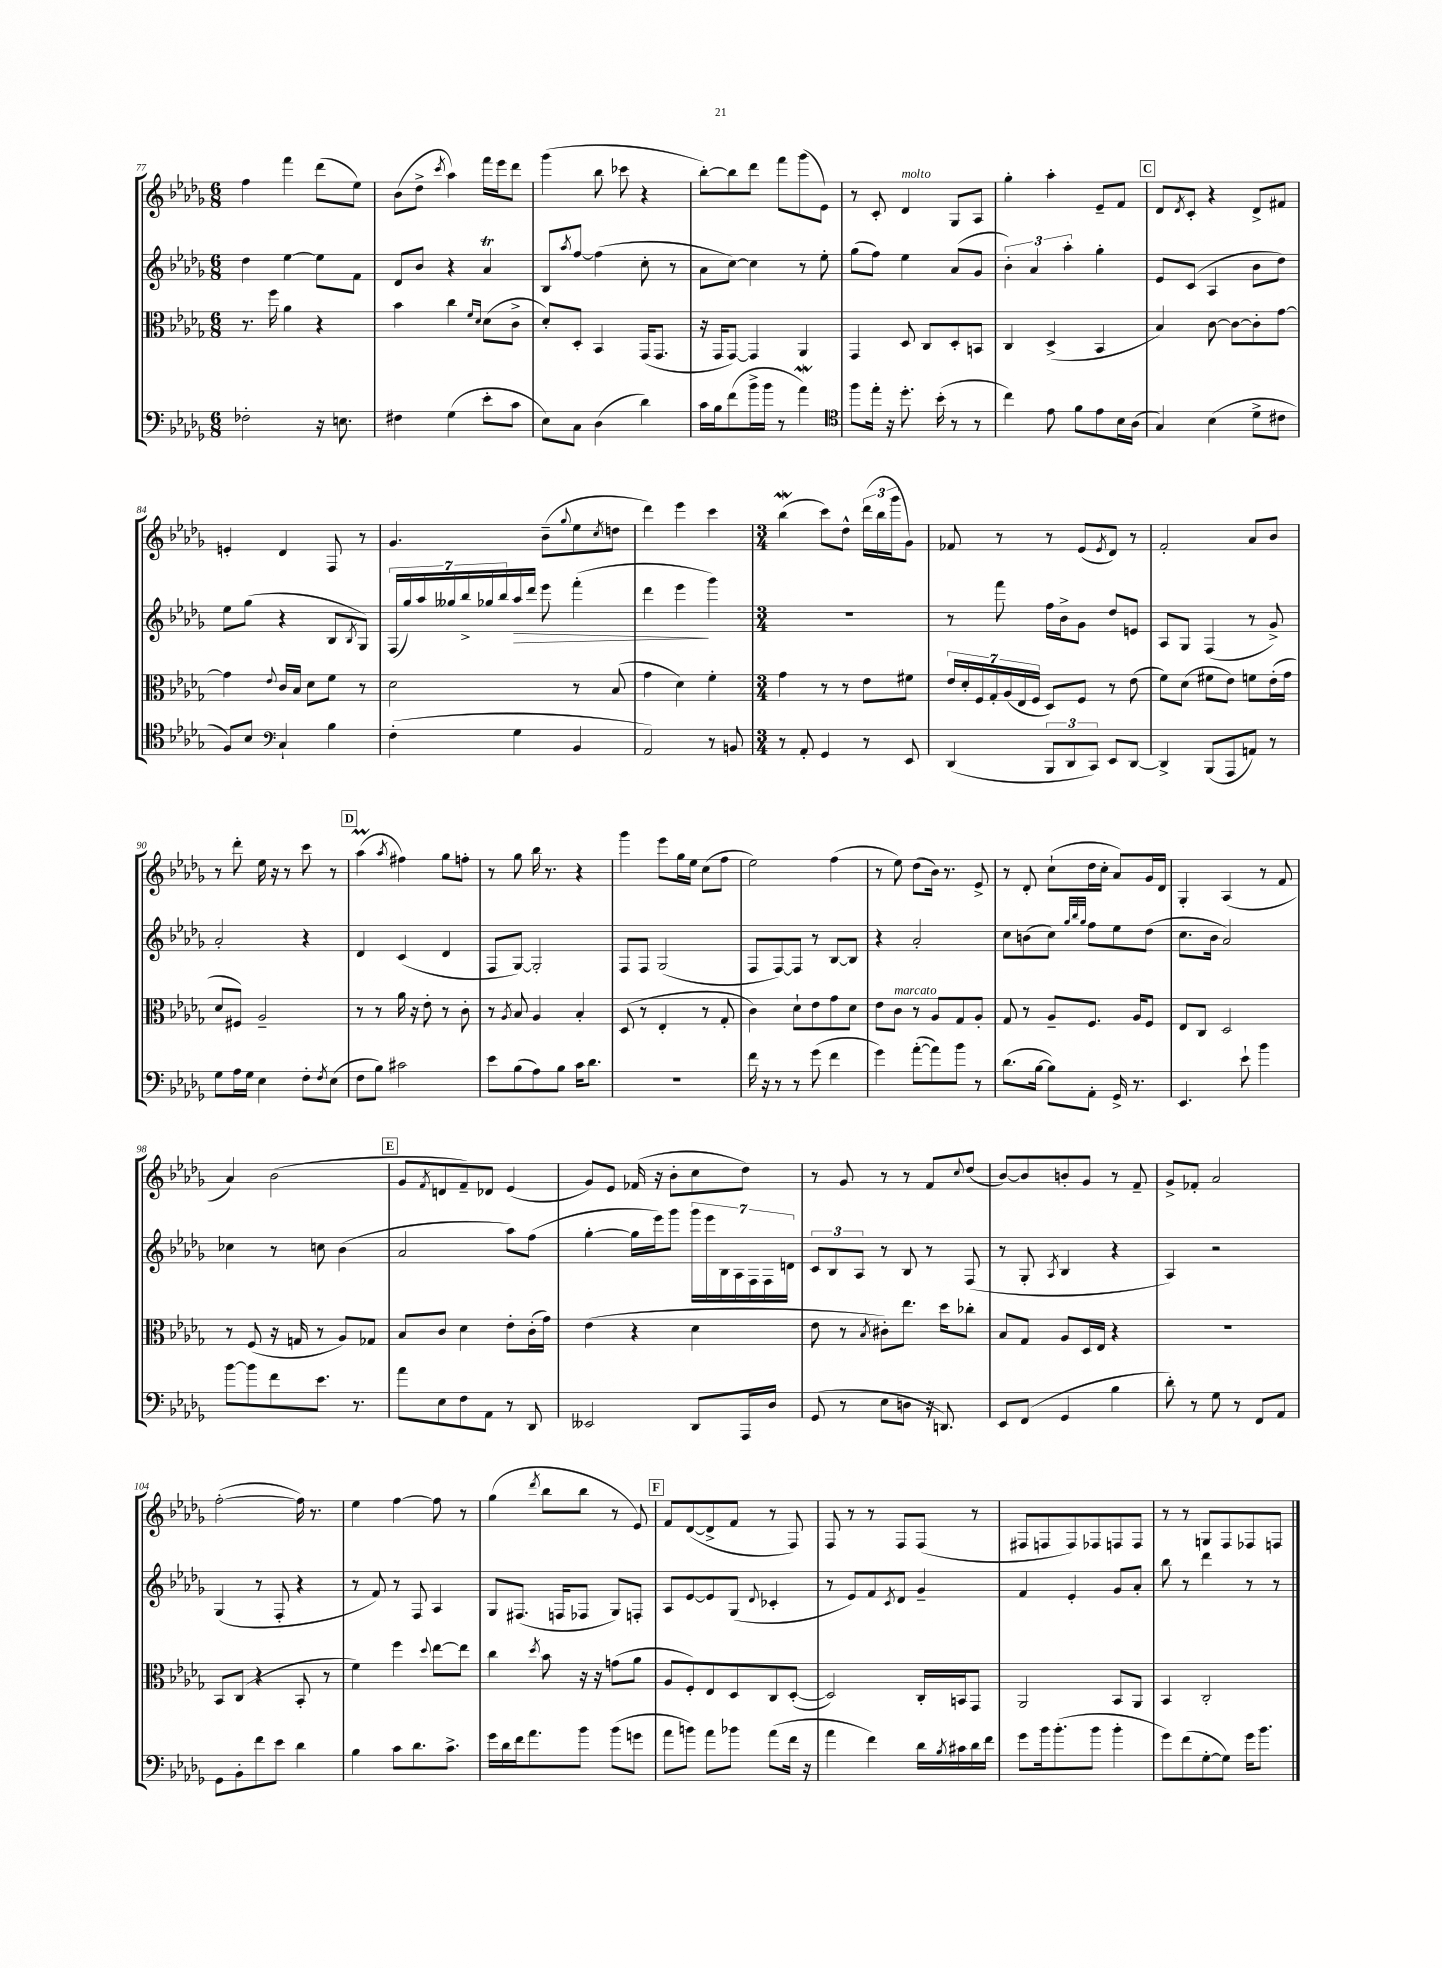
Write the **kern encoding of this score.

**kern	**kern	**kern	**kern
*staff4	*staff3	*staff2	*staff1
*clefF4	*clefC3	*clefG2	*clefG2
*k[b-e-a-d-g-]	*k[b-e-a-d-g-]	*k[b-e-a-d-g-]	*k[b-e-a-d-g-]
*M6/8	*M6/8	*M6/8	*M6/8
2F-'	8.r	4dd-	4ff
.	16ff	.	.
.	4a-	[4ee-	4fff
16r	4r	8ee-]	(8ddd-
8.E	.	.	.
.	.	8f	8ee-)
=	=	=	=
4F#	4b-	8d-	(8b-
.	.	8b-	8dd-^
.	.	.	8qccc
(4G-	4cc	4r	4aa-)
.	16qqf	.	.
.	16qqd-	.	.
8e-'	(8d-	4a-	16fff
.	.	.	16eee-
8c	8c^	.	8ddd-
=	=	=	=
8E-)	8d-')	8B-	(4ggg-
.	.	8qaa-	.
8C	8D-'	[8ff	.
(4D-	4BB-	(4ff]	8bb-
.	.	.	8ccc-
4d-)	(16GG-	8cc'	4r
.	8.GG-	.	.
.	.	8r	.
=	=	=	=
16c	16r	8a-	[8bb-')
16B-	16GG-	.	.
(8f	[8GG-)	[8cc)	8bb-]
16b-^	4GG-]	4cc]	8ddd-
16b-	.	.	.
8r	.	.	8fff
4a-)	4AA-	8r	(8ggg-
.	.	8ee-'	8e-)
=	=	=	=
*clefC4	*	*	*
8ff	4GG-	(8gg-	8r
16ee-'	.	8ff)	8c'
16r	.	.	.
8.dd-'	8D-	4ee-	4d-
.	8C	.	.
(16b-'	.	.	.
8r	8D-'	(8a-	8G-
8r	8BB	8g-	8A-
=	=	=	=
4cc)	4C	6b-')	4gg-'
.	.	6a-	.
8e-	(4D-^	.	4aa-'
.	.	6aa-'	.
8f	.	.	.
8e-	4BB-	4gg-'	8e-~
16B-	.	.	8f
(16A-	.	.	.
=	=	=	=
4G-)	4B-)	8e-	8d-
.	.	.	8qd-
.	.	(8c	8c'
(4B-	[8c	4A-	4r
.	8c_	.	.
8d-^	8c']	8b-	8d-^
8c#	[8g-	8dd-)	8f#
=	=	=	=
8F)	4g-]	8ee-	4e'
8B-	.	(8gg-	.
*clefF4	*	*	*
.	8qqe-	.	.
4C`	16c	4r	4d-
.	16B-	.	.
.	8d-	.	.
4B-	8f	8B-	8F
.	.	8qB-	.
.	8r	8G-)	8r
=	=	=	=
(4F'	2d-	(28F	4.g-
.	.	28gg-)	.
.	.	28aa-	.
.	.	28gg--	.
.	.	28bb-^	.
.	.	28gg-	.
.	.	28bb-	.
4G-	.	16aa-	.
.	.	16ddd-	.
.	.	8eee-	(8b-~
.	.	.	8qqgg-
4BB-	8r	(4fff'	8ee-
.	.	.	8qcc
.	(8B-	.	8dd
=	=	=	=
2AA-)	4g-	4ddd-	4ddd-)
.	4d-)	4eee-	4eee-
8r	4f'	4ggg-)	4ccc
8BB	.	.	.
=	=	=	=
*M3/4	*M3/4	*M3/4	*M3/4
8r	4g-	2.r	(4bb-
8AA-'	.	.	.
4GG-	8r	.	8ccc)
.	8r	.	8dd-^^
8r	8e-	.	(24ddd-
.	.	.	24bb-
.	.	.	24ggg-
8EE-	8f#	.	8g-)
=	=	=	=
(4DD-	28e-	8r	8f-
.	28d-'	.	.
.	28F	.	.
.	28G-'	.	.
.	.	8fff	8r
.	(28A-	.	.
.	28E-	.	.
.	28F	.	.
12BBB-	8D-)	16ff	8r
.	.	16b-^	.
12DD-	.	.	.
.	8F	8g-	(8e-
12CC)	.	.	.
.	.	.	8qe-
8EE-	8r	8dd-	8d-)
[8DD-	(8e-	8e	8r
=	=	=	=
4DD-^]	8f)	8A-	2f'
.	(8d-	8G-	.
(8BBB-	8f#	(4F	.
8AAA-	8e-)	.	.
8AA)	8f	8r	8a-
8r	(16e-'	8g-^)	8b-
.	16g-	.	.
=	=	=	=
8G-	8d-	2a-'	8r
16A-	8F#)	.	8ddd-'
16G-	.	.	.
4E-	2A-~	.	16ee-
.	.	.	16r
.	.	.	8r
8F'	.	4r	8ccc
8qF	.	.	.
(8E-	.	.	8r
=	=	=	=
8F	8r	4d-	(4aa-
8B-)	8r	.	.
.	.	.	8qaa-
2c#	16a-	(4c	4ff#)
.	16r	.	.
.	8e-'	.	.
.	8r	4d-	8gg-
.	8c'	.	8ff'
=	=	=	=
8e-	8r	8F	8r
.	8qA-	.	.
(8B-	8B-	[8G-)	8gg-
8A-)	4A-	2G-']	16bb-
.	.	.	8.r
8B-	.	.	.
16c	4B-'	.	4r
8.d-	.	.	.
=	=	=	=
2.r	(8D-	8F	4ggg-
.	8r	8F	.
.	4E-'	(2G-	8eee-
.	.	.	16gg-
.	.	.	16ee-
.	8r	.	(8cc
.	8G-'	.	8ff
=	=	=	=
16f	4c)	8F	2ee-)
16r	.	.	.
8r	.	[8F)	.
8r	8d-`	8F]	.
(8g-	8e-	8r	.
4f	8g-	[8B-	(4ff
.	8d-	8B-]	.
=	=	=	=
4g-)	8e-	4r	8r
.	8c	.	8ee-)
([8a-'	8r	2a-'	(8dd-
8a-])	8A-	.	16b-)
.	.	.	8.r
8b-	8G-	.	.
8r	8A-'	.	8e-^
=	=	=	=
(8.d-	8G-	8cc	8r
.	8r	(8b	8d-'
[16B-	.	.	.
8B-])	8A-~	8cc)	(8cc`
.	.	32qqgg-	.
.	.	32qqbb-	.
.	.	32qqgg-	.
8AA-'	8.F	8ff	16dd-
.	.	.	16cc'
16GG-^	.	8ee-	8a-)
8.r	16A-	.	.
.	8F	(8dd-	16g-
.	.	.	16d-
=	=	=	=
4.EE-	8E-	8.cc	4G-'
.	8C	.	.
.	.	16b-	.
.	2D-	2a-)	(4A-
8e-`	.	.	.
4b-	.	.	8r
.	.	.	8f
=	=	=	=
[8b-	8r	4cc-	4a-)
8b-]	(8F	.	.
8f	16r	8r	(2b-
.	16G	.	.
8.e-	8r	8cc	.
.	8A-)	(4b-	.
8.r	.	.	.
.	8G-	.	.
=	=	=	=
8a-	8B-	2a-	8g-
.	.	.	8qf
8E-	8c	.	8d
8F	4d-	.	8f~)
8AA-	.	.	8d-
8r	8e-'	8aa-)	(4e-
8DD-	(16c'	(8ff	.
.	16g-)	.	.
=	=	=	=
2EE--	(4e-	[4gg-'	8g-)
.	.	.	8e-
.	4r	16gg-]	(16f-
.	.	16eee-)	16r
.	.	8ggg-	8b-'
8DD-	4d-	28ggg-	8cc
.	.	28eee-	.
.	.	28B-	.
.	.	28A-	.
16AAA-	.	.	8dd-)
.	.	28F	.
.	.	28F	.
16D-	.	.	.
.	.	28d	.
=	=	=	=
(8GG-	8e-	12c	8r
.	.	12B-	.
8r	8r	.	8g-
.	.	12A-	.
.	8qB-	.	.
8E-	8c#')	8r	8r
8D	8.ee-	8B-	8r
16r	.	8r	8f
8.DD)	16dd-	.	.
.	.	.	8qqcc
.	8cc-'	(8F	(8dd-
=	=	=	=
8EE-	8B-	8r	[8b-)
(8FF	8G-	8G-'	8b-]
.	.	8qA-	.
4GG-	8A-	4B-	8b'
.	16D-	.	8g-
.	16E-	.	.
4B-	4r	4r	8r
.	.	.	8f~
=	=	=	=
8d-')	2.r	4A-)	8g-^
8r	.	.	8f-'
8G-	.	2r	2a-
8r	.	.	.
8FF	.	.	.
8AA-	.	.	.
=	=	=	=
8GG-	8BB-	(4G-	([2ff'
8BB-'	(8C	.	.
8f	4r	8r	.
8e-	.	8F'	.
4d-	8BB-'	4r	16ff])
.	.	.	8.r
.	8r	.	.
=	=	=	=
4B-	4f)	8r	4ee-
.	.	8f)	.
8c	4ff	8r	[4ff
8.d-	.	8F	.
.	8qqdd-	.	.
.	[8ee-	4A-	8ff]
8.c^	.	.	.
.	8ee-]	.	8r
=	=	=	=
16g-	4cc	8G-	(4gg-
16d-	.	.	.
16f	.	(8.F#	.
8.a-	.	.	.
.	8qdd-	.	8qddd-
.	8b-	.	8bb-
.	.	16F	.
8b-	16r	8F-	8bb-
.	16r	.	.
(8b-	(8g	8G-)	8r
8g	8a-	8F'	8e-)
=	=	=	=
8a-	8A-	8A-	8f
8b)	8F')	[8e-	([8d-
8a-	8E-	8e-]	8d-^]
8b-	8D-	(8G-	8f
.	.	8qqd-	.
(8a-	8C	4c-'	8r
16f	([8D-'	.	8F)
16r	.	.	.
=	=	=	=
4a-	2D-])	8r	8F
.	.	8e-)	8r
4f)	.	8f	8r
.	.	8qc	.
.	.	8d-	8F
16d-	16C'	4g-~	(8F
8qB-	.	.	.
16c#	16BB	.	.
16d-	8GG-	.	8r
16f	.	.	.
=	=	=	=
8g-	2AA-	4f	8F#
16b-	.	.	8F
(8.b-'	.	.	.
.	.	4e-'	8F)
8b-	.	.	8F-
4b-'	8BB-	8g-	8F
.	8AA-	8a-'	8F
=	=	=	=
8g-)	4BB-	8bb-	8r
(8f	.	8r	8r
[8G-'	2C'	4ddd-	8G
8G-])	.	.	8F
16g-	.	8r	8F-
8.b-	.	.	.
.	.	8r	8F
==	==	==	==
*-	*-	*-	*-
